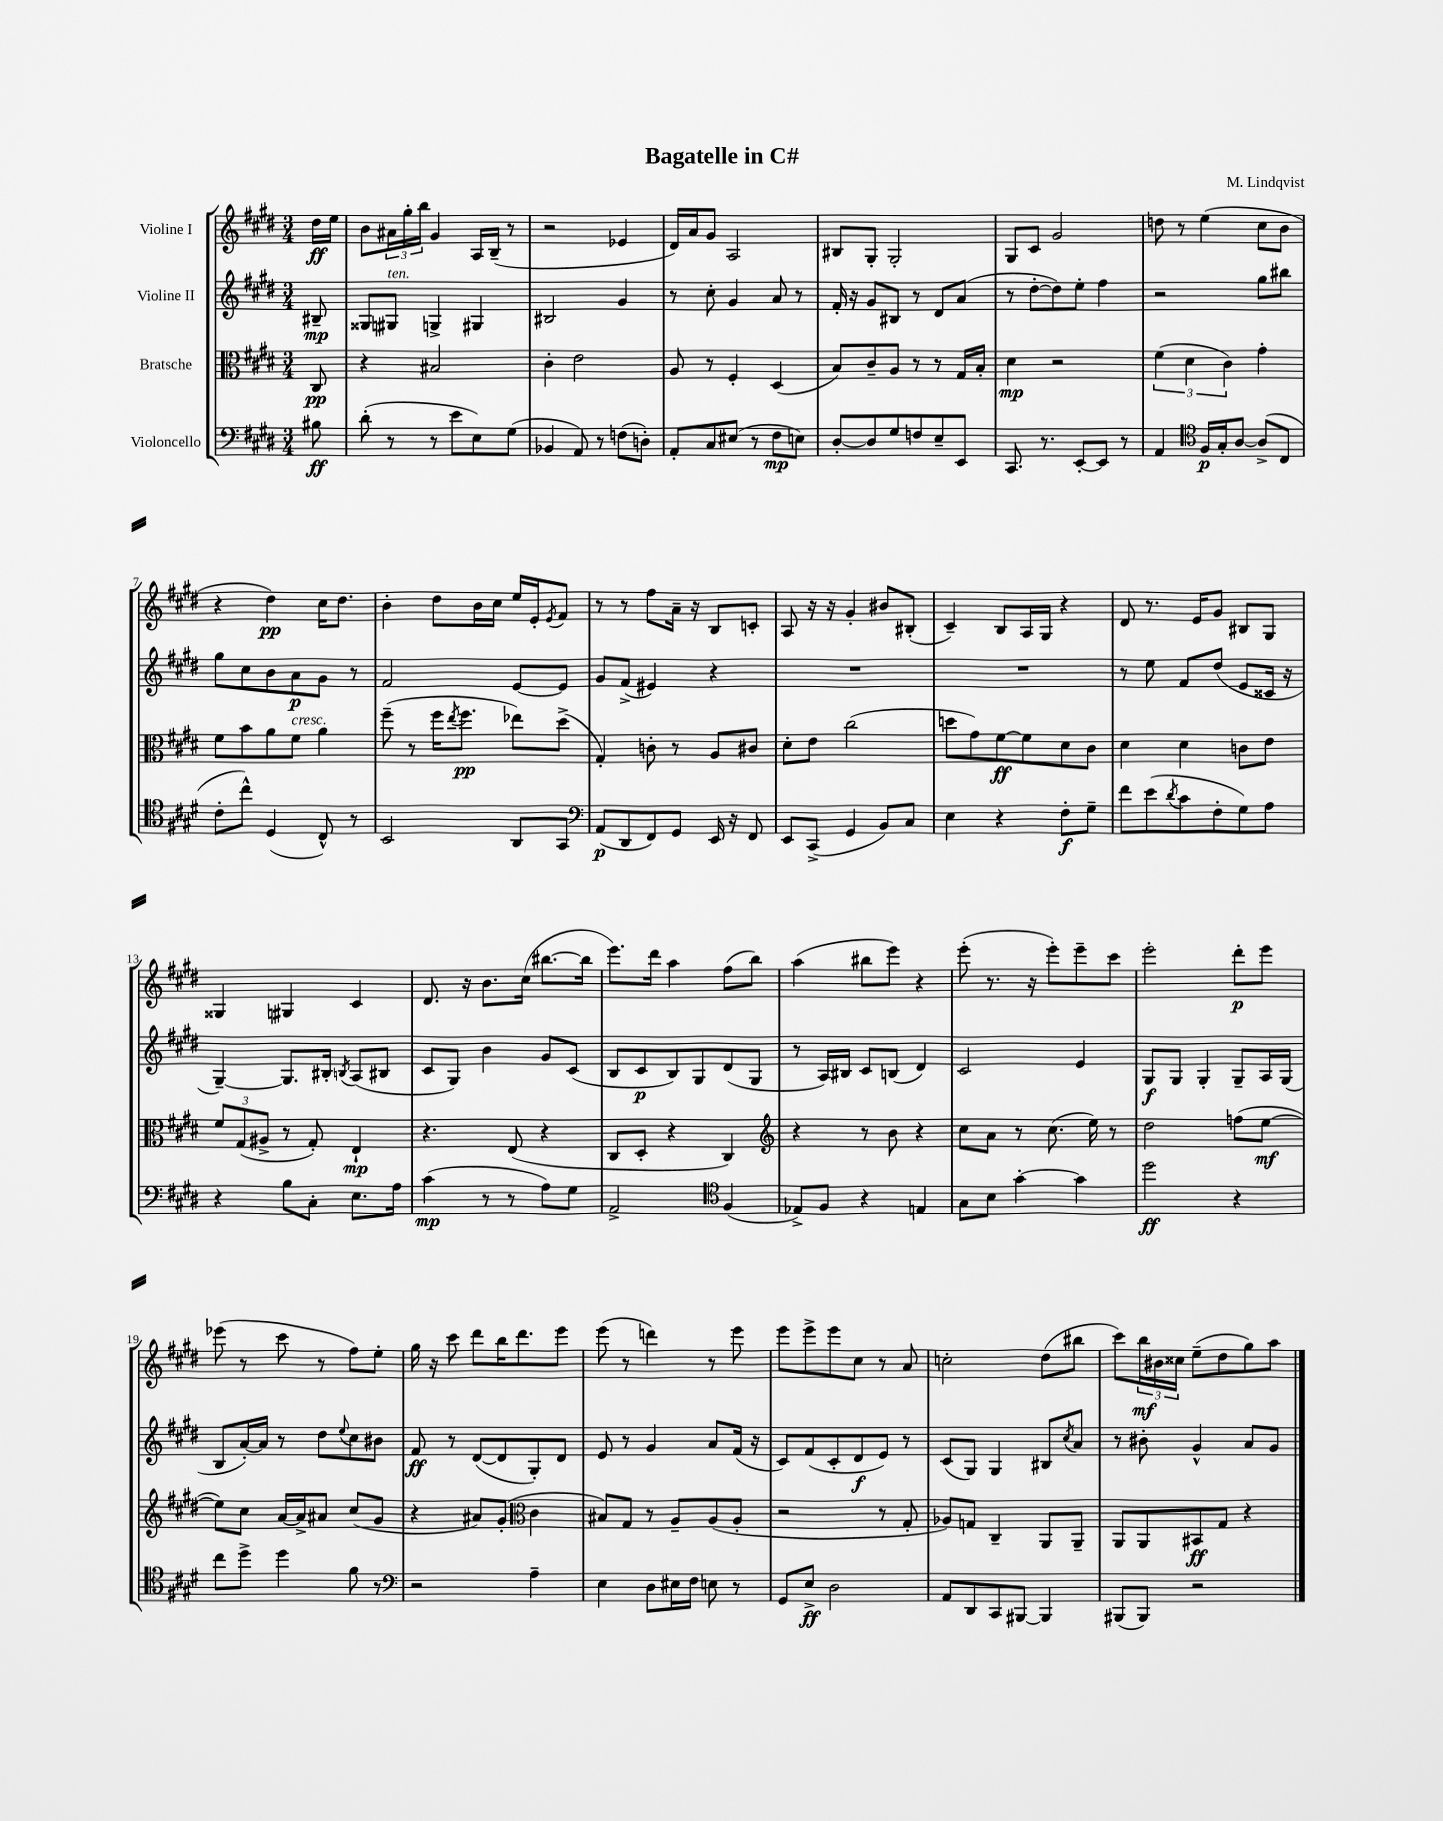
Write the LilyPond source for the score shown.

\header { title = "Bagatelle in C#" composer = "M. Lindqvist" }
<<
\new StaffGroup <<
\new Staff = "s0" \with { instrumentName = "Violine I" } {
    \clef treble \key e \major \numericTimeSignature \time 3/4 \partial 8
    dis''16\ff e''16 |
    b'8 \tuplet 3/2 { ais'16 gis''16-. b''16 } gis'4 a16 b16--( r8 |
    r2 ees'4 |
    dis'16) a'16 gis'8 a2 |
    bis8 gis8-. gis2-. |
    gis8 cis'8 gis'2 |
    d''8 r8 e''4( cis''8 b'8 |
    r4 dis''4\pp) cis''16 dis''8. |
    b'4-. dis''8 b'16 cis''16 e''16 e'16-. \acciaccatura { e'8 } fis'8 |
    r8 r8 fis''8 a'16-- r16 b8 c'8-. |
    a8 r16 r16 gis'4-. bis'8 bis8-.( |
    cis'4--) b8 a16 gis16 r4 |
    dis'8 r8. e'16 gis'8 bis8 gis8 |
    gisis4 gis4 cis'4 |
    dis'8. r16 b'8. cis''16( bis''8.~ bis''16 |
    e'''8.) dis'''16 a''4 fis''8( b''8) |
    a''4( bis''8 e'''8) r4 |
    e'''8-.( r8. r16 e'''8-.) e'''8-- cis'''8 |
    e'''2-. dis'''8-.\p e'''8 |
    ees'''8( r8 cis'''8 r8 fis''8) e''8-. |
    gis''16 r16 cis'''8 dis'''8 b''16 dis'''8. e'''8 |
    e'''8( r8 d'''4) r8 e'''8 |
    e'''8 e'''8-> e'''8 cis''8 r8 a'8 |
    c''2-. dis''8( bis''8 |
    cis'''8) \tuplet 3/2 { b''16\mf bis'16 cisis''16 } e''8--( dis''8 gis''8) a''8 \bar "|." |
}
\new Staff = "s1" \with { instrumentName = "Violine II" } {
    \clef treble \key e \major \numericTimeSignature \time 3/4 \partial 8
    bis8--\mp |
    gisis8 gis8^\markup { \italic "ten." } g4-> gis4 |
    bis2 gis'4 |
    r8 cis''8-. gis'4 a'8 r8 |
    fis'16-. r16 gis'8 bis8 r8 dis'8 a'8( |
    r8 dis''8~-. dis''8) e''8-. fis''4 |
    r2 gis''8 bis''8 |
    gis''8 cis''8 b'8 a'8\p gis'8 r8 |
    fis'2 e'8~ e'8 |
    gis'8 fis'8->( eis'4) r4 |
    R2. |
    R2. |
    r8 e''8 fis'8 dis''8( e'8 cisis'16 r16 |
    gis4~--) gis8. bis16-. \acciaccatura { b8 } a8( bis8 |
    cis'8 gis8) b'4 gis'8 cis'8( |
    b8 cis'8\p b8) gis8 dis'8( gis8 |
    r8 a16) bis16 cis'8 b8( dis'4) |
    cis'2 e'4 |
    gis8\f gis8 gis4-. gis8-- a16 gis16( |
    b8 a'16~-.) a'16 r8 dis''8 \appoggiatura { e''8 } cis''8 bis'8 |
    fis'8\ff r8 dis'8~( dis'8 gis8-.) dis'8 |
    e'8 r8 gis'4 a'8 fis'16( r16 |
    cis'8) fis'8( cis'8-. dis'8\f e'8) r8 |
    cis'8( gis8) gis4 bis8 \acciaccatura { cis''8 } a'8 |
    r8 bis'8-. gis'4-^ a'8 gis'8 \bar "|." |
}
\new Staff = "s2" \with { instrumentName = "Bratsche" } {
    \clef alto \key e \major \numericTimeSignature \time 3/4 \partial 8
    cis8\pp |
    r4 bis2 |
    cis'4-. e'2 |
    a8 r8 fis4-. dis4( |
    b8) cis'8-- a8 r8 r8 gis16 b16-. |
    dis'4\mp r2 |
    \tuplet 3/2 { fis'4( dis'4 cis'4) } gis'4-. |
    fis'8 b'8 a'8 fis'8^\markup { \italic "cresc." } a'4 |
    fis''8--( r8 fis''16 \acciaccatura { e''8 } fis''8.\pp ees''8) dis''8->( |
    gis4-.) c'8-. r8 a8 cis'8 |
    dis'8-. e'8 cis''2( |
    d''8 gis'8) fis'8~\ff fis'8 dis'8 cis'8 |
    dis'4 dis'4 c'8 e'8 |
    \tuplet 3/2 { fis'8 gis8( ais8-> } r8 gis8-.) e4-!\mp |
    r4. e8( r4 |
    cis8 dis8-. r4 cis4) |
    \clef treble r4 r8 b'8 r4 |
    cis''8 a'8 r8 cis''8.( e''16) r8 |
    dis''2 f''8( e''8~\mf |
    e''8) cis''8 a'16~ a'16-> ais'8 cis''8( gis'8 |
    r4 ais'8) gis'8-.( \clef alto cis'4 |
    bis8) gis8 r8 a8-- a8( a8-. |
    r2 r8 gis8-. |
    aes8) g8 cis4-- a,8 a,8-- |
    a,8 a,8 bis,8\ff gis8 r4 \bar "|." |
}
\new Staff = "s3" \with { instrumentName = "Violoncello" } {
    \clef bass \key e \major \numericTimeSignature \time 3/4 \partial 8
    bis8\ff |
    dis'8-.( r8 r8 e'8 e8) gis8( |
    bes,4 a,8) r8 f8( d8-.) |
    a,8-. cis8 eis8( r8 fis8\mp e8) |
    dis8~-. dis8 gis8 f8 e8-- e,8 |
    cis,8. r8. e,8~-. e,8 r8 |
    a,4 \clef tenor fis16\p gis16-. a8~ a8->( cis8 |
    cis'8-. cis''8-^) dis4( cis8-^) r8 |
    b,2 a,8 gis,8 |
    \clef bass a,8\p( dis,8 fis,8) gis,8 e,16 r16 fis,8 |
    e,8 cis,8->( gis,4 b,8) cis8 |
    e4 r4 fis8-.\f gis8-- |
    fis'8 e'8( \acciaccatura { dis'8 } cis'8 fis8-. gis8) a8 |
    r4 b8 cis8-. e8. a16 |
    cis'4\mp( r8 r8 a8) gis8 |
    a,2-> \clef tenor fis4( |
    ees8->) fis8 r4 e4 |
    gis8 b8 gis'4~-. gis'4 |
    dis''2\ff r4 |
    cis''8 dis''8-> dis''4 fis'8 r8 |
    \clef bass r2 a4-- |
    e4 dis8 eis16 fis16 e8 r8 |
    gis,8 e8->\ff dis2 |
    a,8 dis,8 cis,8 bis,,8~ bis,,4 |
    bis,,8( bis,,8) r2 \bar "|." |
}
>>
>>
